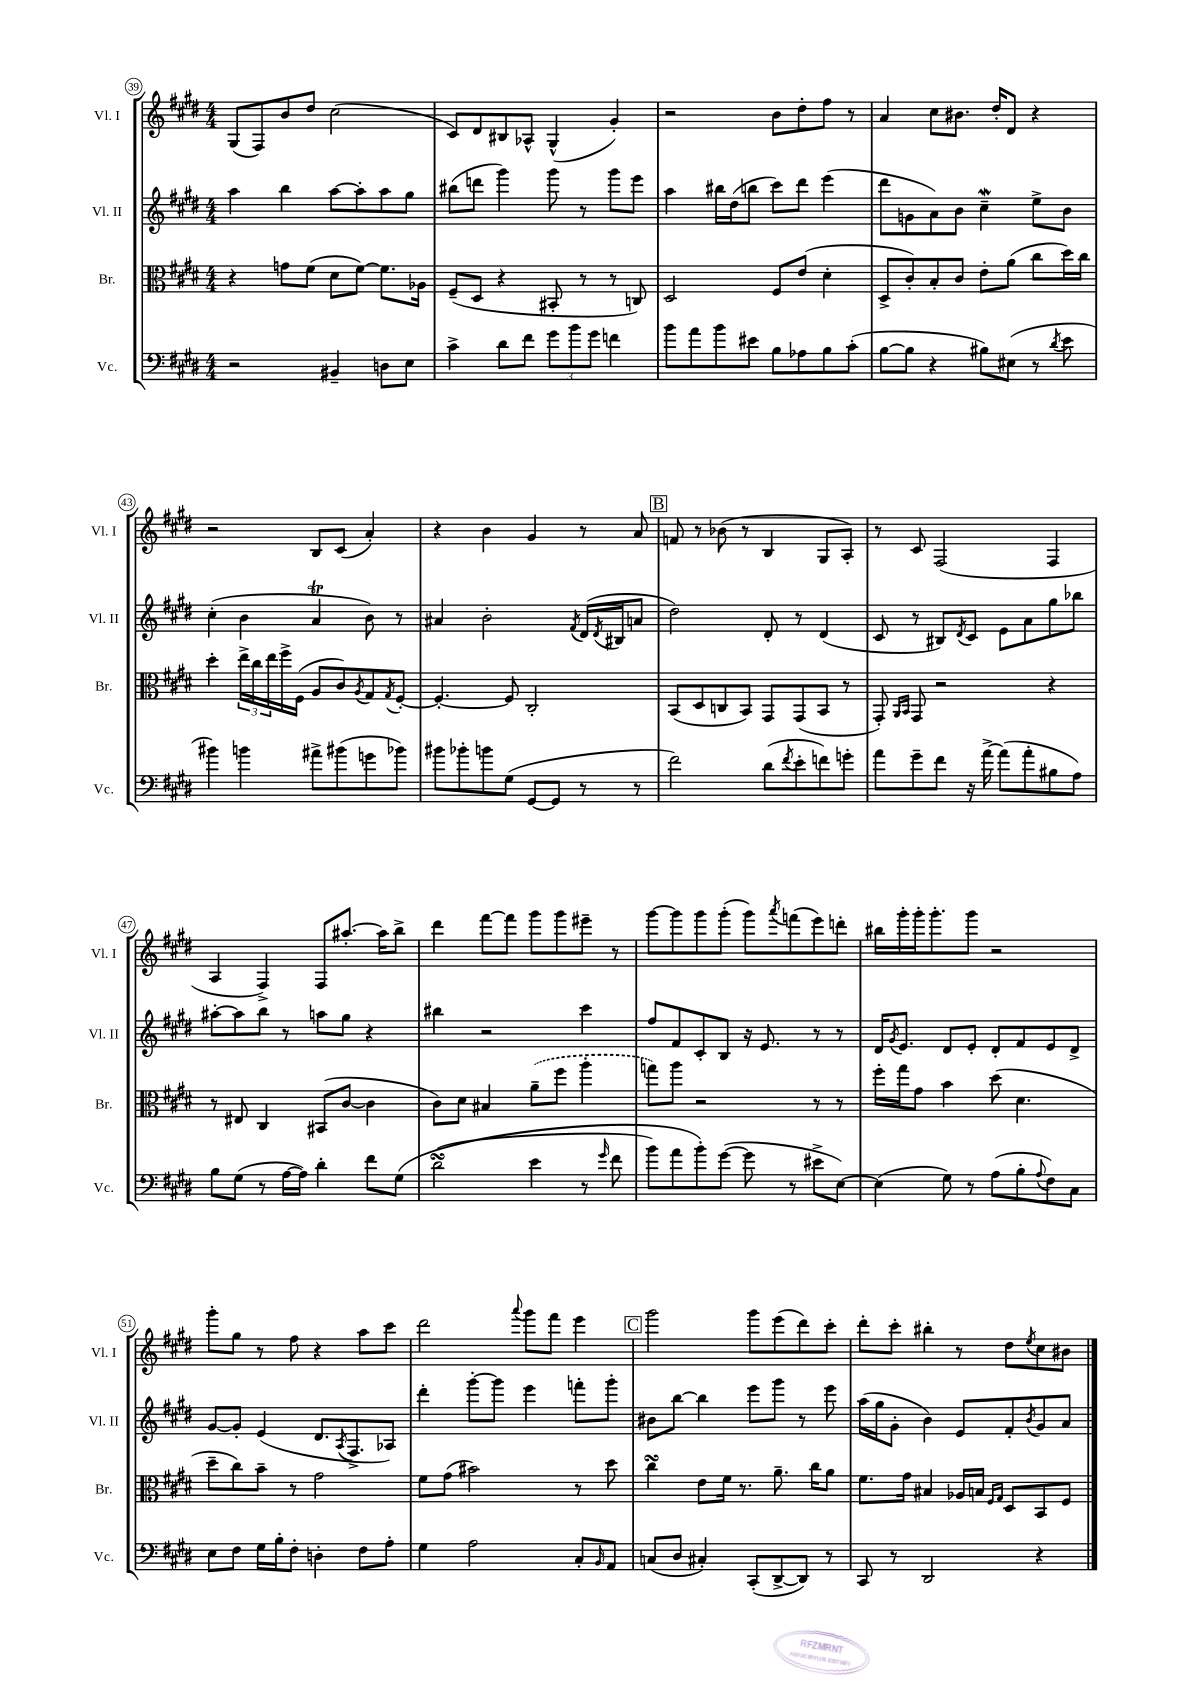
<<
\new StaffGroup <<
\new Staff = "s0" \with { instrumentName = "Vl. I" shortInstrumentName = "Vl. I" } {
    \clef treble \key e \major \numericTimeSignature \time 4/4
    gis8( fis8) b'8 dis''8 cis''2( |
    cis'8) dis'8 bis8 aes8-^ gis4-^( gis'4-.) |
    r2 b'8 dis''8-. fis''8 r8 |
    a'4 cis''8 bis'8. dis''16-. dis'8 r4 |
    r2 b8 cis'8( a'4-.) |
    r4 b'4 gis'4 r8 a'8 |
    \mark \markup { \box "B" } f'8 r8 bes'8( r8 b4 gis8 a8-.) |
    r8 cis'8 fis2( fis4 |
    a4 fis4->) fis8 ais''8.~-. ais''16 b''8-> |
    dis'''4 fis'''8~ fis'''8 gis'''8 gis'''8 eis'''8-- r8 |
    gis'''8~ gis'''8 gis'''8 gis'''8-.( gis'''8) \acciaccatura { a'''8 } f'''8( e'''8) d'''8-. |
    bis''16 gis'''16-. gis'''16-. gis'''8.-. gis'''8 r2 |
    gis'''8-. gis''8 r8 fis''8 r4 a''8 cis'''8 |
    dis'''2 \appoggiatura { a'''8 } gis'''8 fis'''8 e'''4 |
    \mark \markup { \box "C" } gis'''2 gis'''8 e'''8( dis'''8) cis'''8-. |
    dis'''8-. cis'''8-. bis''4-. r8 dis''8 \acciaccatura { e''8 } cis''8 bis'8 \bar "|." |
}
\new Staff = "s1" \with { instrumentName = "Vl. II" shortInstrumentName = "Vl. II" } {
    \clef treble \key e \major \numericTimeSignature \time 4/4
    a''4 b''4 a''8~ a''8-. a''8 gis''8 |
    bis''8( d'''8 gis'''4) gis'''8 r8 gis'''8 e'''8 |
    a''4 bis''16 dis''16( b''8 cis'''8) dis'''8 e'''4( |
    dis'''8 g'8 a'8) b'8 cis''4--\mordent e''8-> b'8 |
    cis''4-.( b'4 a'4\trill b'8) r8 |
    ais'4 b'2-. \acciaccatura { fis'8 } dis'16( \acciaccatura { dis'8 } bis16 a'8 |
    \mark \markup { \box "B" } dis''2) dis'8-. r8 dis'4( |
    cis'8 r8 bis8) \acciaccatura { dis'8 } cis'8 e'8 a'8 gis''8 bes''8 |
    ais''8~-. ais''8 b''8 r8 a''8 gis''8 r4 |
    bis''4 r2 cis'''4 |
    fis''8 fis'8 cis'8-. b8 r16 e'8. r8 r8 |
    dis'16 \acciaccatura { gis'8 } e'8. dis'8 e'8-. dis'8-. fis'8 e'8 dis'8-> |
    gis'8~ gis'8-. e'4( dis'8. \acciaccatura { a8 } fis8.-> aes8) |
    dis'''4-. gis'''8~-. gis'''8 e'''4 f'''8-. gis'''8-. |
    \mark \markup { \box "C" } bis'8 b''8~ b''4 e'''8 gis'''8 r8 e'''8 |
    a''16( gis''16 gis'8-. b'4) e'8 fis'8-. \acciaccatura { b'8 } gis'8 a'8 \bar "|." |
}
\new Staff = "s2" \with { instrumentName = "Br." shortInstrumentName = "Br." } {
    \clef alto \key e \major \numericTimeSignature \time 4/4
    r4 g'8 fis'8( dis'8 fis'8~) fis'8. aes16 |
    fis8--( dis8 r4 bis,8-. r8 r8 c8) |
    dis2 fis8 e'8( dis'4-. |
    dis8-> cis'8-.) b8-. cis'8 e'8-. a'8( cis''8 dis''16) cis''16 |
    dis''4-. \tuplet 3/2 { e''16-> cis''16 e''16 } fis''16-> fis16( a8 cis'8) \acciaccatura { a8 } gis8 \acciaccatura { gis8 } fis8~-. |
    fis4.~-. fis8 cis2-. |
    \mark \markup { \box "B" } b,8( dis8 c8 b,8) gis,8 gis,8( b,8 r8 |
    gis,8-.) \grace { a,16 b,16 } gis,8 r2 r4 |
    r8 eis8 cis4 bis,8( cis'8~ cis'4 |
    cis'8) dis'8 bis4 \once \slurDashed a'8--( fis''8 a''4-. |
    g''8) a''8 r2 r8 r8 |
    fis''16-. gis''16 gis'8 b'4 dis''8( dis'4. |
    dis''8-- cis''8) b'8-- r8 gis'2 |
    fis'8 gis'8( bis'2) r8 dis''8 |
    \mark \markup { \box "C" } cis''4\turn e'8 fis'16 r8. a'8.-- cis''16 a'8 |
    fis'8. gis'16 bis4 aes16 b16 \grace { fis16 gis16 } dis8 b,8 fis8 \bar "|." |
}
\new Staff = "s3" \with { instrumentName = "Vc." shortInstrumentName = "Vc." } {
    \clef bass \key e \major \numericTimeSignature \time 4/4
    r2 bis,4-- d8 e8 |
    cis'4-> dis'8 fis'8 \tuplet 3/2 { gis'8 b'8 gis'8 } f'4 |
    b'8 a'8 b'8 eis'8 b8 aes8 b8 cis'8-.( |
    b8~ b8 r4 bis8) eis8( r8 \acciaccatura { dis'8 } e'8 |
    bis'4) b'4 ais'8-> bis'8( g'8 bes'8) |
    bis'8 bes'8-. b'8 gis8( gis,8~ gis,8 r8 r8 |
    \mark \markup { \box "B" } fis'2) dis'8( \acciaccatura { fis'8 } e'8-. f'8) g'8-. |
    a'8 gis'8-- fis'8 r16 a'16~-> a'8( a'8-. bis8 a8) |
    b8 gis8( r8 a16~ a16) dis'4-. fis'8 gis8\( |
    dis'2\turn( e'4 r8 \grace { gis'16 } fis'8 |
    b'8) a'8 b'8-.\) gis'8~( gis'8 r8 eis'8-> e8~) |
    e4( gis8) r8 a8( b8-. \appoggiatura { a8 } fis8) cis8 |
    e8 fis8 gis16 b16-. fis8-. d4-. fis8 a8-. |
    gis4 a2 cis8-. \grace { b,16 } a,8 |
    \mark \markup { \box "C" } c8( dis8 cis4-.) cis,8-.( dis,8~-> dis,8) r8 |
    cis,8 r8 dis,2 r4 \bar "|." |
}
>>
>>
\layout { \context { \Score currentBarNumber = #39 \override BarNumber.stencil = #(make-stencil-circler 0.1 0.3 ly:text-interface::print) } }
